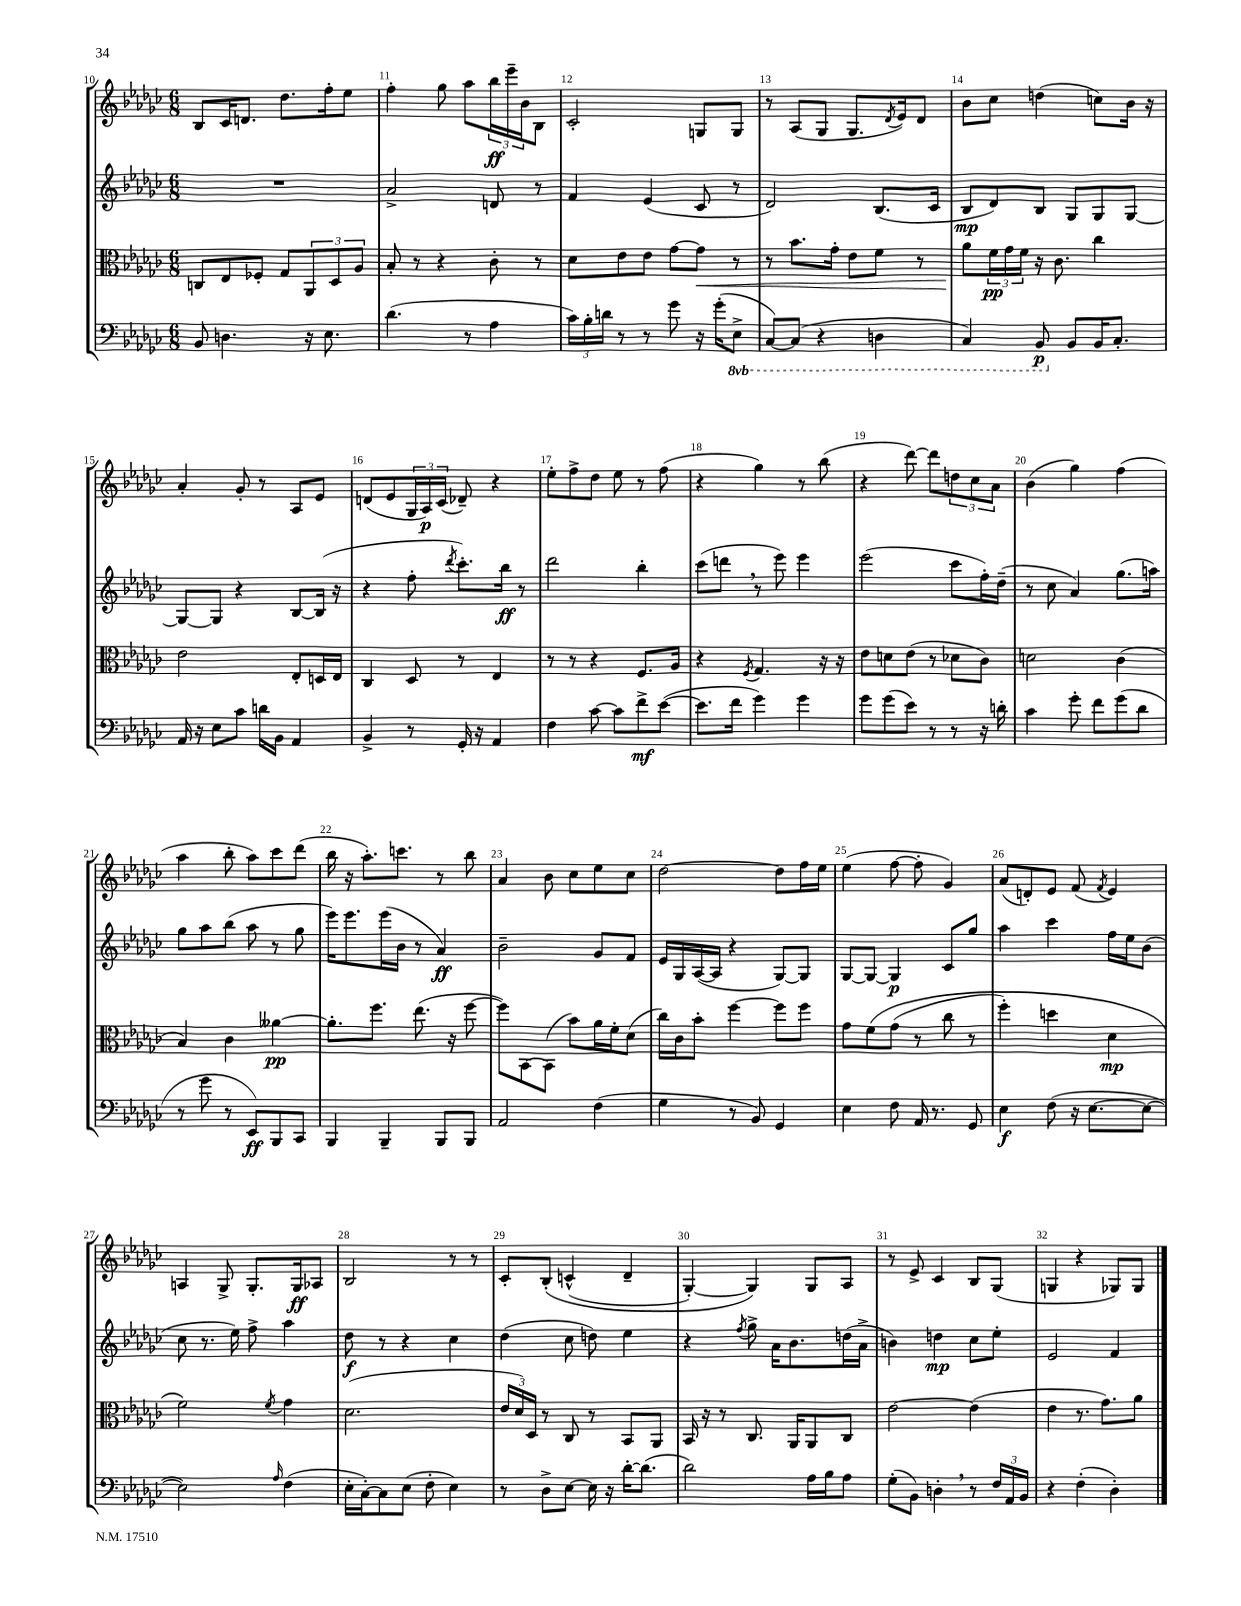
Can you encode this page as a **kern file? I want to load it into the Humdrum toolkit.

**kern	**kern	**kern	**kern
*staff4	*staff3	*staff2	*staff1
*clefF4	*clefC3	*clefG2	*clefG2
*k[b-e-a-d-g-c-]	*k[b-e-a-d-g-c-]	*k[b-e-a-d-g-c-]	*k[b-e-a-d-g-c-]
*M6/8	*M6/8	*M6/8	*M6/8
8BB-	8C	2.r	8B-
4.D	8E-	.	16c-
.	.	.	8.d
.	8F-'	.	.
.	8G-	.	8.dd-
16r	12AA-	.	.
8.E-	.	.	16ff'
.	12D-	.	.
.	.	.	8ee-
.	12A-	.	.
=	=	=	=
(4.d-	8B-'	2a-^	4ff'
.	8r	.	.
.	4r	.	8gg-
8r	.	.	8aa-
4A-	8c-'	8d	24bb-
.	.	.	24eee-~
.	.	.	24b-
.	8r	8r	8B-
=	=	=	=
24c-)	8d-	4f	2c-'
24B-'	.	.	.
24d	.	.	.
8r	8e-	.	.
8r	8e-	(4e-	.
8g-	[8g-	.	.
16r	8g-]	8c-	8G
(16g-'	.	.	.
8EE-^	8r	8r	8G
=	=	=	=
[8CC-)	8r	2d-)	8r
(8CC-]	8.b-	.	(8A-
4r	.	.	8G-
.	16g-'	.	.
.	8e-	.	8.G-
4DD	8f	(8.B-	.
.	.	.	8qd-
.	.	.	16e-)
.	8r	.	8d-
.	.	16c-	.
=	=	=	=
4CC-)	8a-	8B-	8b-
.	24f	8d-)	8cc-
.	24g-	.	.
.	24f	.	.
8BBB-	16r	8B-	(4dd
.	8.c-	.	.
8BB-	.	8G-	.
16BB-	4cc-	8G-	8cc)
8.C-'	.	.	.
.	.	[8G-	16b-
.	.	.	16r
=	=	=	=
16AA-	2e-	8G-_	4a-'
16r	.	.	.
8E-	.	8G-]	.
8c-	.	4r	8g-'
16d	.	.	8r
16BB-	.	.	.
4AA-	8E-'	[8B-	8A-
.	16D	(16B-]	8e-
.	16E-	16r	.
=	=	=	=
4BB-^	4C-	4r	(8d
.	.	.	8e-
8r	8D-	8ff'	24G-
.	.	.	24A-)
.	.	.	(24c-
.	.	8qddd-	.
16GG-'	8r	8.ccc-')	8d-~)
16r	.	.	.
4AA-	4E-	.	4r
.	.	16bb-	.
.	.	8r	.
=	=	=	=
4F	8r	2ddd-	8ee-'
.	8r	.	8ff^
[8c-	4r	.	8dd-
8c-]	.	.	8ee-
8f^	8.F	4bb-'	8r
([8e-	.	.	(8ff
.	16A-	.	.
=	=	=	=
8.e-]	4r	(8ccc-	4r
.	.	8ddd	.
16f	.	.	.
.	8qF	.	.
4g-)	4.G-	8r	4gg-)
.	.	8eee-)	.
4g-	.	4eee-	8r
.	16r	.	(8bb-
.	16r	.	.
=	=	=	=
8g-	8e-	(2eee-	4r
(8g-	8d	.	.
8e-)	(8e-	.	[8ddd-)
8r	8r	.	8ddd-]
8r	8d-	8ccc-	12dd
.	.	.	12cc-
16r	8c-)	16ff')	.
.	.	.	12a-
16d'	.	(16dd-~	.
=	=	=	=
4c-	2d	8r	(4b-
.	.	8cc-	.
8g-'	.	4a-)	4gg-)
8f	.	.	.
(8g-	(4c-	(8.gg-	(4ff
8d-	.	.	.
.	.	16aa)	.
=	=	=	=
8r	4B-)	8gg-	4aa-
8g-	.	8aa-	.
8r	4c-	(8bb-	8bb-'
8EE-)	.	8aa-	8aa-)
8BBB-	[4a--	8r	8ccc-
8CC-	.	8gg-	(8ddd-
=	=	=	=
4BBB-	8.a--']	16eee-)	16bb-
.	.	8.eee-	16r
.	.	.	8.aa-')
.	8.ff	.	.
4BBB-~	.	(16eee-	.
.	.	16b-	8.ccc
.	(8.ee-	8r	.
8BBB-	.	4a-)	8r
.	16r	.	.
8BBB-	[8ff	.	8bb-
=	=	=	=
2AA-	8ff])	2b-~	4a-
.	[8BB-	.	.
.	(8BB-]	.	8b-
.	8b-)	.	8cc-
(4F	16a-	8g-	8ee-
.	16f'	.	.
.	(8d-	8f	8cc-
=	=	=	=
4G-	16cc-)	16e-	[2dd-
.	16c-	16G-	.
.	8b-'	([16A-	.
.	.	16A-]	.
8r	[4ff	4r	.
8BB-)	.	.	.
4GG-	8ff]	[8G-)	8dd-]
.	8ff	8G-]	16ff
.	.	.	16ee-
=	=	=	=
4E-	8g-	[8G-	(4ee-
.	&(8f	8G-_	.
8F	(8g-	4G-]	[8ff
16AA-	8r	.	8ff']
8.r	.	.	.
.	8cc-	8c-	4g-)
8GG-	8r	8gg-	.
=	=	=	=
4E-	4ff')	4aa-	(8a-
.	.	.	8d')
(8F	4dd	4ccc-	8e-
16r	.	.	(8f
[8.E-	.	.	.
.	.	.	8qf
.	4d-	16ff	4e-)
.	.	16ee-	.
8E-_	.	(8b-	.
=	=	=	=
2E-])	2f&)	8cc-	4A
.	.	8.r	.
.	.	.	8G-^
.	.	16ee-)	.
.	.	8ff^	8.G-'
16qqA-	8qf	.	.
(4F	4g-	4aa-	.
.	.	.	16G-
.	.	.	8A-
=	=	=	=
16E-'	(2.d-	8dd-	2B-
[16C-')	.	.	.
8C-]	.	8r	.
(8E-	.	4r	.
8F'	.	.	.
4E-)	.	4cc-	8r
.	.	.	8r
=	=	=	=
8r	24e-	(4dd-	8c-'
.	24d-)	.	.
.	24D-	.	.
8D-^	8r	.	&(8B-'
[8E-	8C-	8cc-	(4c^^
16E-]	8r	8dd)	.
16r	.	.	.
[16d-'	8BB-	4ee-	4d-~
(8.d-]	.	.	.
.	8AA-	.	.
=	=	=	=
2d-)	16BB-	4r	[4G-')
.	16r	.	.
.	8r	.	.
.	.	8qff	.
.	8.C-	8gg-^	4G-]&)
.	.	16a-	.
.	16AA-	8.b-	.
16A-	8AA-	.	8G-
16B-	.	.	.
8A-	8C-	(16dd	8A-
.	.	16a-^	.
=	=	=	=
(8G-'	[2e-	4b)	8r
8BB-)	.	.	8e-^
4D'	.	4dd	4c-
8r	(4e-]	8cc-	8B-
24F	.	8ee-'	(8G-
24AA-	.	.	.
24BB-	.	.	.
=	=	=	=
4r	4e-	2e-	4G
(4F'	8.r	.	4r
.	8.g-)	.	.
4D-')	.	4f	8G-)
.	8a-	.	8G-
==	==	==	==
*-	*-	*-	*-
